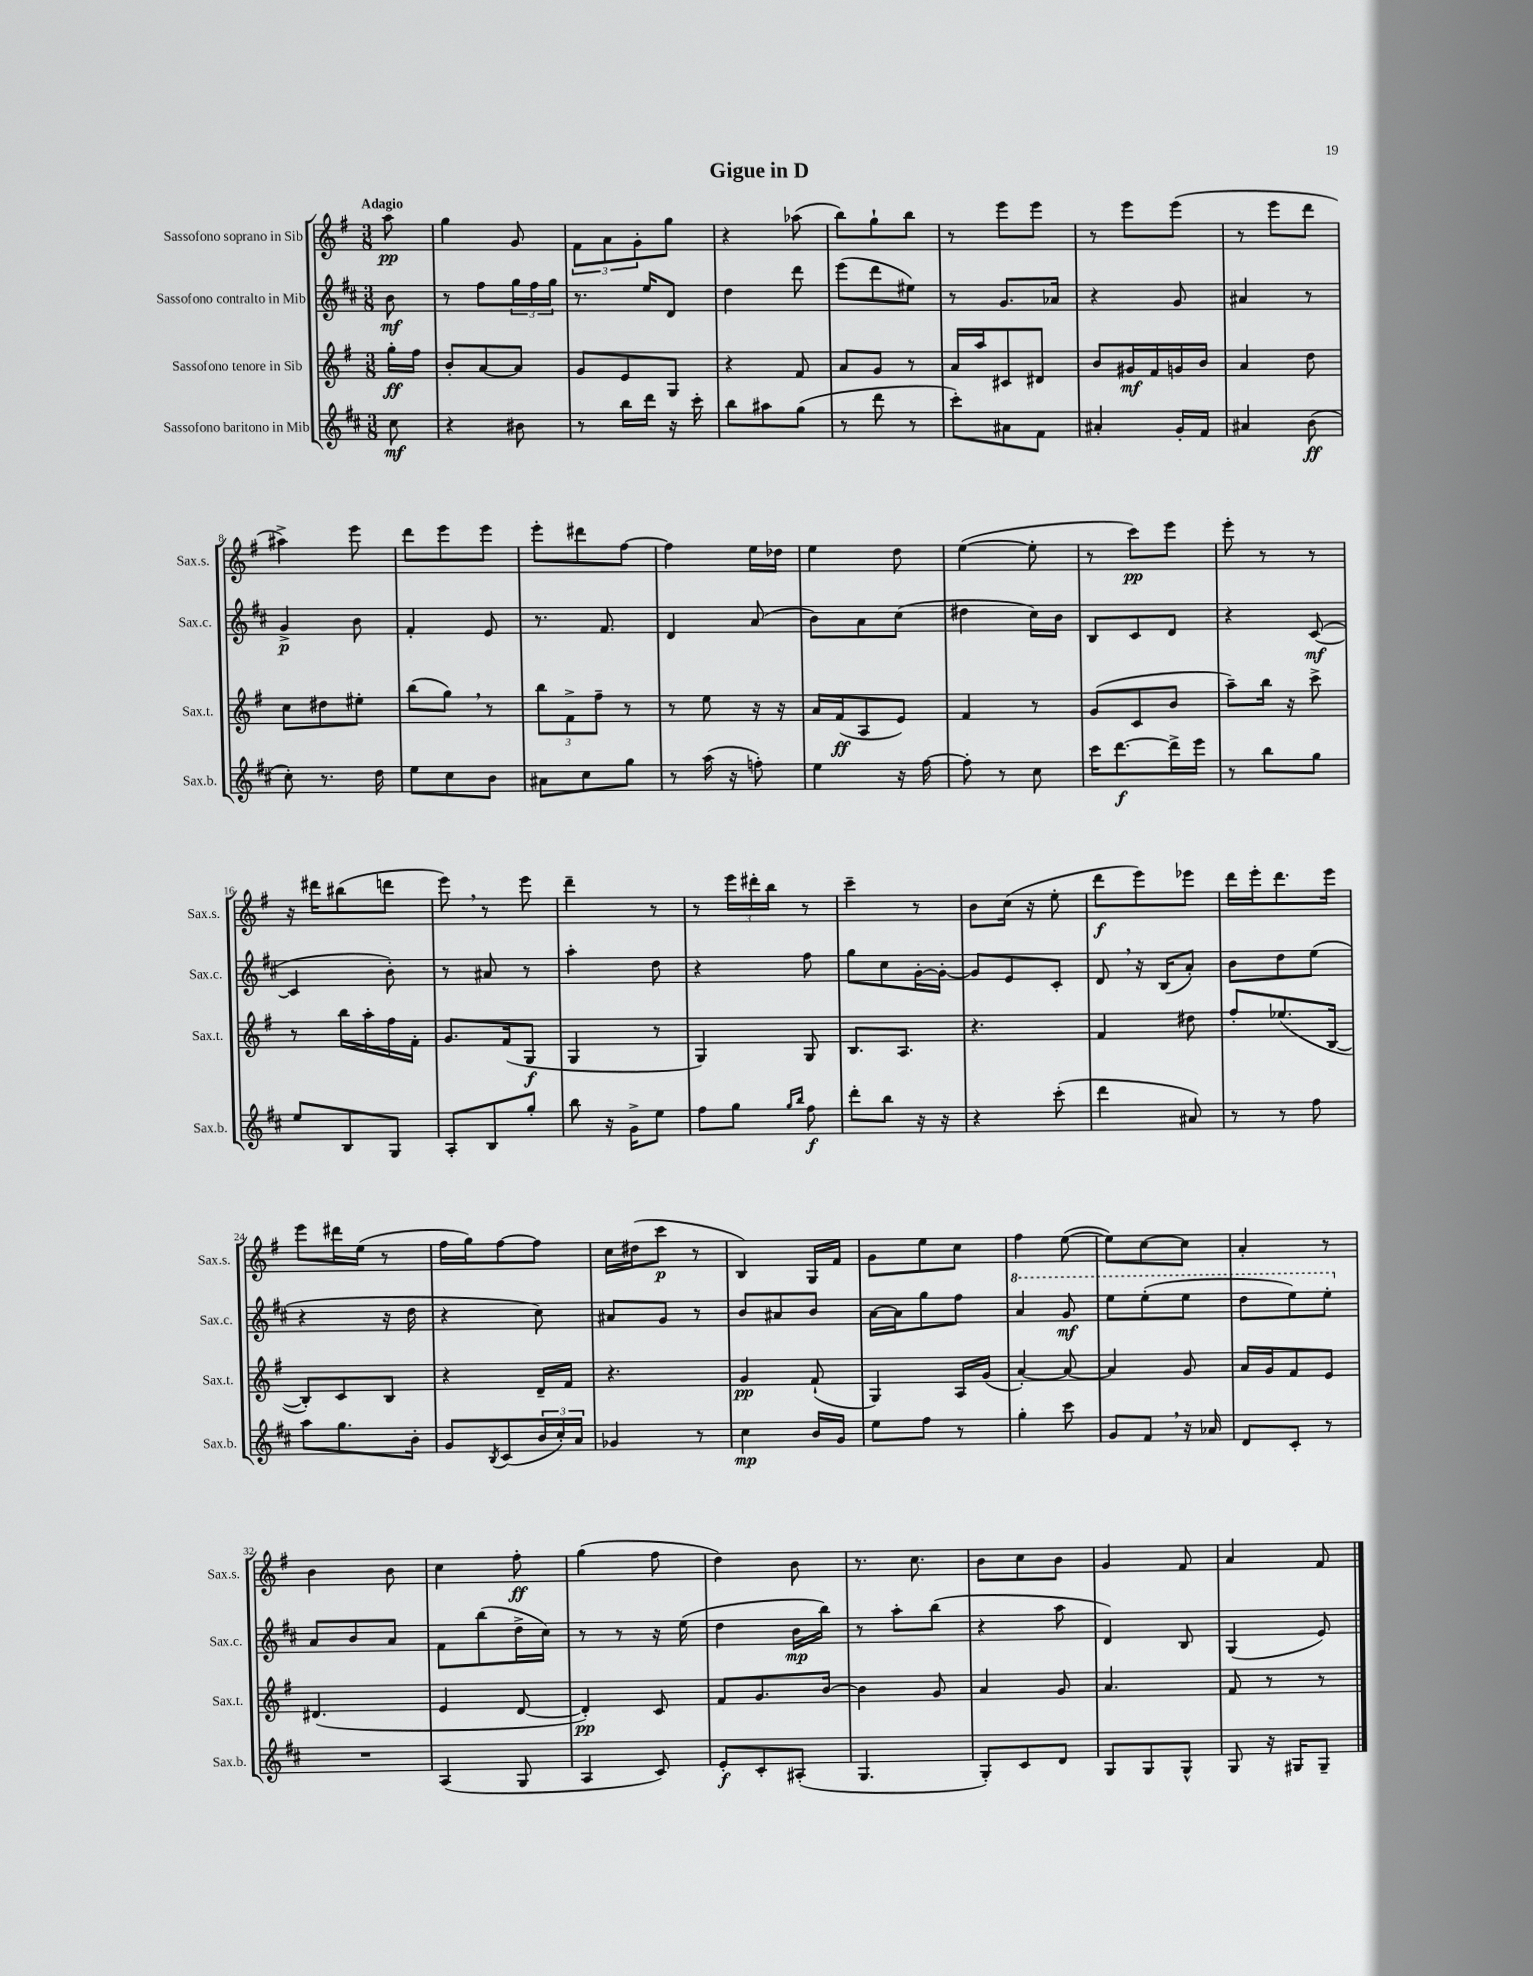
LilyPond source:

\header { title = "Gigue in D" }
<<
\new StaffGroup <<
\new Staff = "s0" \with { instrumentName = "Sassofono soprano in Sib" shortInstrumentName = "Sax.s." } {
    \clef treble \key g \major \numericTimeSignature \time 3/8 \partial 8 \tempo "Adagio"
    a''8\pp |
    g''4 g'8 |
    \tuplet 3/2 { fis'8 a'8 g'8-. } g''8 |
    r4 aes''8( |
    b''8) g''8-! b''8 |
    r8 e'''8 e'''8 |
    r8 e'''8 e'''8( |
    r8 e'''8 d'''8 |
    ais''4->) e'''8 |
    d'''8 e'''8 e'''8 |
    e'''8-. dis'''8 fis''8~ |
    fis''4 e''16 des''16 |
    e''4 d''8 |
    e''4~( e''8-. |
    r8 c'''8\pp) e'''8 |
    e'''8-. r8 r8 |
    r16 dis'''16 bis''8( d'''8 |
    e'''8) \breathe r8 e'''8 |
    d'''4-- r8 |
    r8 \tuplet 3/2 { e'''16 dis'''16-. b''16 } r8 |
    c'''4-- r8 |
    b'8 c''16( r16 e''8-. |
    d'''8\f e'''8) ees'''8 |
    d'''16 e'''16-. d'''8. e'''16 |
    e'''8 dis'''16 e''16( r8 |
    fis''16 g''16) fis''8~ fis''8 |
    c''16 dis''16( c'''8\p r8 |
    b4) g16 fis'16 |
    g'8 e''8 c''8 |
    fis''4 e''8~( |
    e''8) c''8~ c''8 |
    a'4-. r8 |
    b'4 b'8 |
    c''4 fis''8-.\ff |
    g''4( fis''8 |
    d''4) b'8 |
    r8. c''8. |
    b'8 c''8 b'8 |
    g'4 fis'8 |
    a'4 fis'8 \bar "|." |
}
\new Staff = "s1" \with { instrumentName = "Sassofono contralto in Mib" shortInstrumentName = "Sax.c." } {
    \clef treble \key d \major \numericTimeSignature \time 3/8 \partial 8
    b'8\mf |
    r8 fis''8 \tuplet 3/2 { g''16 fis''16 g''16 } |
    r8. e''16 d'8 |
    d''4 d'''8 |
    e'''8( d'''8 eis''8) |
    r8 g'8. aes'16 |
    r4 g'8 |
    ais'4 r8 |
    g'4->\p b'8 |
    fis'4-. e'8 |
    r8. fis'8. |
    d'4 a'8( |
    b'8) a'8 cis''8( |
    dis''4 cis''16) b'16 |
    b8 cis'8 d'8 |
    r4 cis'8~\mf( |
    cis'4 b'8-.) |
    r8 ais'8 r8 |
    a''4-. d''8 |
    r4 fis''8 |
    g''8 cis''8 g'16~-. g'16~-. |
    g'8 e'8 cis'8-. |
    d'8 \breathe r16 b16( a'8-.) |
    b'8 d''8 e''8( |
    r4 r16 d''16 |
    r4 cis''8) |
    ais'8 g'8 r8 |
    b'8 ais'8 b'8 |
    a'16~ a'16 g''8 fis''8 |
    \ottava #1 a''4 g''8\mf |
    e'''8 e'''8-.( e'''8 |
    d'''8 e'''8) e'''8-. \ottava #0 |
    a'8 b'8 a'8 |
    fis'8 b''8( d''16-> cis''16) |
    r8 r8 r16 e''16( |
    d''4 b'16\mp b''16) |
    r8 a''8-. b''8( |
    r4 a''8 |
    d'4) b8 |
    g4( e'8) \bar "|." |
}
\new Staff = "s2" \with { instrumentName = "Sassofono tenore in Sib" shortInstrumentName = "Sax.t." } {
    \clef treble \key g \major \numericTimeSignature \time 3/8 \partial 8
    g''16-.\ff fis''16 |
    b'8-. a'8~ a'8 |
    g'8 e'8 g8 |
    r4 fis'8 |
    a'8 g'8 r8 |
    a'16 a''16 cis'8 dis'8 |
    b'8 gis'16\mf fis'16 g'16 b'16 |
    a'4 d''8 |
    c''8 dis''8 eis''8-. |
    b''8( g''8) \breathe r8 |
    \tuplet 3/2 { b''8 fis'8-> fis''8-- } r8 |
    r8 e''8 r16 r16 |
    a'16 fis'16\ff( a8 e'8) |
    fis'4 r8 |
    g'8( c'8 b'8 |
    a''8--) b''16 r16 c'''8-> |
    r8 b''16 a''16-. fis''16 fis'16-. |
    g'8. fis'16( g8\f |
    g4 r8 |
    g4) g8 |
    b8. a8. |
    r4. |
    fis'4 dis''8 |
    fis''8-. ees''8.( b16~ |
    b8-.) c'8 b8 |
    r4 d'16-- fis'16 |
    r4. |
    g'4\pp fis'8-!( |
    g4) a16 g'16( |
    a'4~-.) a'8~ |
    a'4 g'8 |
    a'16 g'16 fis'8 e'8 |
    dis'4.( |
    e'4 d'8~ |
    d'4-.\pp) c'8 |
    fis'8 g'8. b'16~ |
    b'4 g'8 |
    a'4 g'8 |
    a'4. |
    fis'8 r8 r8 \bar "|." |
}
\new Staff = "s3" \with { instrumentName = "Sassofono baritono in Mib" shortInstrumentName = "Sax.b." } {
    \clef treble \key d \major \numericTimeSignature \time 3/8 \partial 8
    cis''8\mf |
    r4 bis'8 |
    r8 b''16 d'''16 r16 cis'''16-. |
    b''8 ais''8 g''8( |
    r8 d'''8 r8 |
    cis'''8-.) ais'8 fis'8 |
    ais'4-. g'16-. fis'16 |
    ais'4 b'8\ff( |
    cis''8-.) r8. d''16 |
    e''8 cis''8 b'8 |
    ais'8 cis''8 g''8 |
    r8 a''16( r16 f''8-.) |
    e''4 r16 fis''16~ |
    fis''8-. r8 cis''8 |
    cis'''16 d'''8.~\f d'''16-> e'''16 |
    r8 b''8 g''8 |
    e''8 b8 g8 |
    a8-. b8 g''8-. |
    b''8 r16 g'16-> e''8 |
    fis''8 g''8 \grace { g''16 b''16 } fis''8\f |
    d'''8-. b''8 r16 r16 |
    r4 cis'''8-.( |
    d'''4 ais'8) |
    r8 r8 fis''8 |
    a''8 g''8. b'16-. |
    g'8 \acciaccatura { b8 } cis'8( \tuplet 3/2 { b'16 cis''16-.) a'16 } |
    ges'4 r8 |
    cis''4\mp b'16 g'16 |
    e''8 fis''8 r8 |
    g''4-. cis'''8 |
    g'8 fis'8 \breathe r16 aes'16 |
    d'8 cis'8-. r8 |
    R4. |
    a4( g8 |
    a4 cis'8) |
    e'8-.\f cis'8-. ais8-.( |
    g4. |
    g8-.) cis'8 d'8 |
    g8 g8 g8-^ |
    g8 r16 gis16 gis8-- \bar "|." |
}
>>
>>
